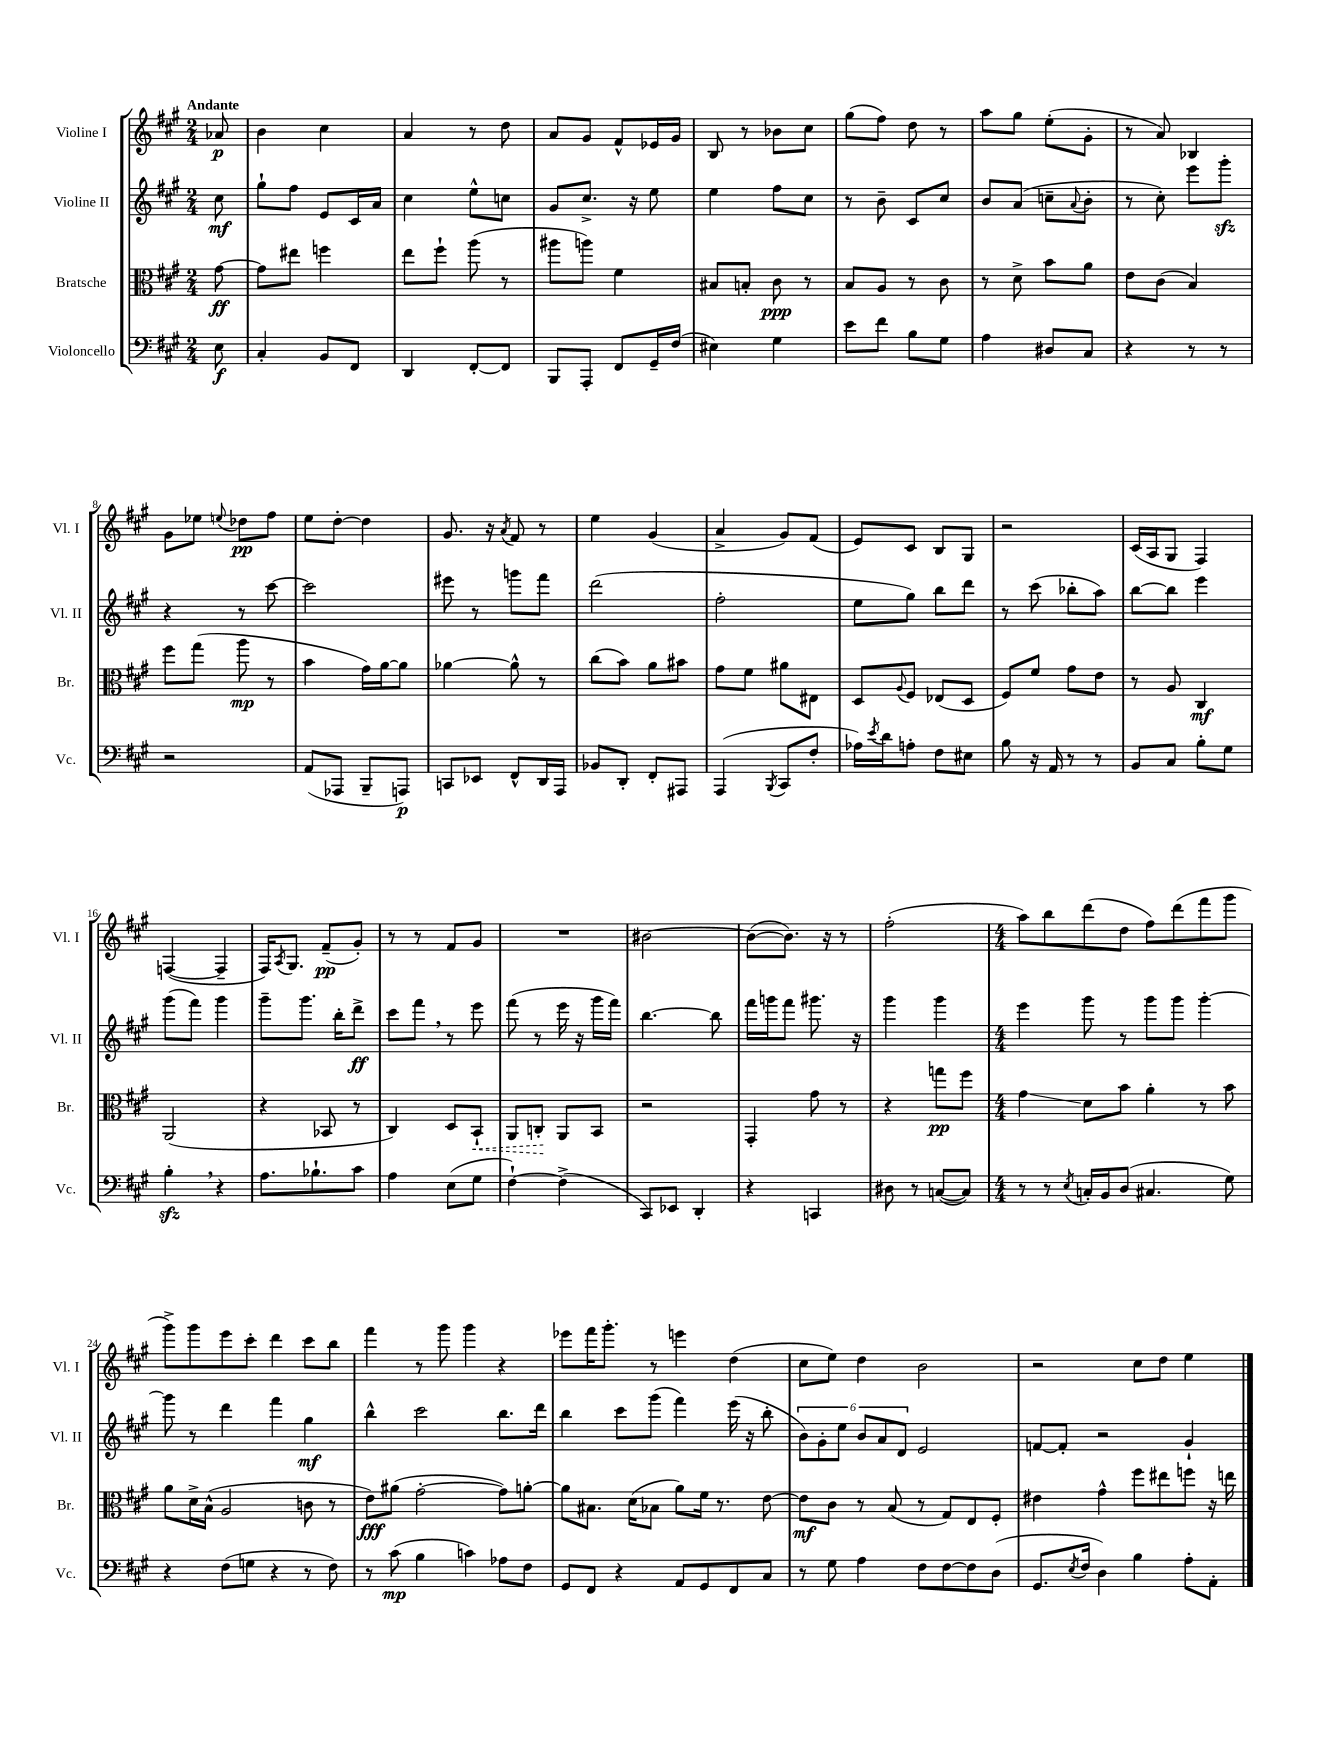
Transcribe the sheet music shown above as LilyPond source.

<<
\new StaffGroup <<
\new Staff = "s0" \with { instrumentName = "Violine I" shortInstrumentName = "Vl. I" } {
    \clef treble \key a \major \numericTimeSignature \time 2/4 \partial 8 \tempo "Andante"
    aes'8\p |
    b'4 cis''4 |
    a'4 r8 d''8 |
    a'8 gis'8 fis'8-^ ees'16 gis'16 |
    b8 r8 bes'8 cis''8 |
    gis''8( fis''8) d''8 r8 |
    a''8 gis''8 e''8-.( gis'8-. |
    r8 a'8) bes4 |
    gis'8 ees''8 \appoggiatura { e''8 } des''8\pp fis''8 |
    e''8 d''8~-. d''4 |
    gis'8. r16 \acciaccatura { a'8 } fis'8 r8 |
    e''4 gis'4( |
    a'4-> gis'8) fis'8( |
    e'8) cis'8 b8 gis8 |
    r2 |
    cis'16( a16 gis8 fis4) |
    f4~( f4-- |
    fis16) \acciaccatura { a8 } gis8. fis'8--\pp( gis'8-.) |
    r8 r8 fis'8 gis'8 |
    R2 |
    bis'2~ |
    bis'8~( bis'8.) r16 r8 |
    fis''2-.( |
    \numericTimeSignature \time 4/4 a''8) b''8 d'''8( d''8 fis''8) d'''8( fis'''8 gis'''8 |
    gis'''8->) gis'''8 e'''8 cis'''8-. d'''4 cis'''8 b''8 |
    fis'''4 r8 gis'''8 gis'''4 r4 |
    ees'''8 fis'''16 gis'''8.-. r8 e'''4 d''4( |
    cis''8 e''8) d''4 b'2 |
    r2 cis''8 d''8 e''4 \bar "|." |
}
\new Staff = "s1" \with { instrumentName = "Violine II" shortInstrumentName = "Vl. II" } {
    \clef treble \key a \major \numericTimeSignature \time 2/4 \partial 8
    cis''8\mf |
    gis''8-! fis''8 e'8 cis'16 a'16 |
    cis''4 e''8-^ c''8 |
    gis'8 cis''8.-> r16 e''8 |
    e''4 fis''8 cis''8 |
    r8 b'8-- cis'8 cis''8 |
    b'8 a'8( c''8-- \appoggiatura { a'8 } b'8-. |
    r8 cis''8-.) e'''8 gis'''8-.\sfz |
    r4 r8 cis'''8~ |
    cis'''2 |
    eis'''8 r8 g'''8 fis'''8 |
    d'''2( |
    fis''2-. |
    e''8 gis''8) b''8 d'''8 |
    r8 cis'''8( bes''8-. a''8) |
    b''8~ b''8 e'''4 |
    gis'''8( fis'''8) gis'''4 |
    gis'''8-- gis'''8. b''16-. d'''8->\ff |
    cis'''8 fis'''8 \breathe r8 e'''8 |
    fis'''8( r8 e'''16 r16 gis'''16 fis'''16) |
    b''4.~ b''8 |
    fis'''16 g'''16 fis'''8 gis'''8. r16 |
    gis'''4 gis'''4 |
    \numericTimeSignature \time 4/4 e'''4 gis'''8 r8 gis'''8 gis'''8 gis'''4~-. |
    gis'''8 r8 d'''4 fis'''4 gis''4\mf |
    b''4-^ cis'''2 b''8. d'''16 |
    b''4 cis'''8 gis'''8( fis'''4) e'''16( r16 b''8-. |
    \tuplet 6/4 { b'8) gis'8-. e''8 b'8 a'8 d'8 } e'2 |
    f'8~ f'8-. r2 gis'4-! \bar "|." |
}
\new Staff = "s2" \with { instrumentName = "Bratsche" shortInstrumentName = "Br." } {
    \clef alto \key a \major \numericTimeSignature \time 2/4 \partial 8
    gis'8~\ff |
    gis'8 eis''8 f''4 |
    e''8 fis''8-! a''8( r8 |
    ais''8 a''8) fis'4 |
    bis8 b8-. cis'8\ppp r8 |
    b8 a8 r8 cis'8 |
    r8 d'8-> b'8 a'8 |
    e'8 cis'8( b4) |
    fis''8 gis''8( a''8\mp r8 |
    b'4 gis'16) a'16~ a'8 |
    aes'4~ aes'8-^ r8 |
    cis''8( b'8) a'8 bis'8 |
    gis'8 fis'8 ais'8 eis8 |
    d8 \appoggiatura { a8 } fis8 ees8( d8 |
    fis8) fis'8 gis'8 e'8 |
    r8 a8 cis4\mf |
    a,2( |
    r4 bes,8 r8 |
    cis4) d8 \once \override Hairpin.style = #'dashed-line b,8-!\< |
    a,8 c8-.\! a,8 b,8 |
    r2 |
    gis,4-. gis'8 r8 |
    r4 g''8\pp fis''8 |
    \numericTimeSignature \time 4/4 gis'4\glissando d'8 b'8 a'4-. r8 b'8 |
    a'8 d'16-> b16-^( a2 c'8 r8 |
    e'8\fff) ais'8( gis'2~-. gis'8) a'8~-. |
    a'8 bis8. d'16( bes8 a'8) fis'16 r8. e'8~ |
    e'8\mf cis'8 r8 b8( r8 gis8) e8 fis8-. |
    eis'4 gis'4-^ fis''8 eis''8 f''8 r16 e''16 \bar "|." |
}
\new Staff = "s3" \with { instrumentName = "Violoncello" shortInstrumentName = "Vc." } {
    \clef bass \key a \major \numericTimeSignature \time 2/4 \partial 8
    e8\f |
    cis4-. b,8 fis,8 |
    d,4 fis,8~-. fis,8 |
    b,,8 a,,8-. fis,8 gis,16-- fis16( |
    eis4) gis4 |
    e'8 fis'8 b8 gis8 |
    a4 dis8 cis8 |
    r4 r8 r8 |
    r2 |
    a,8( aes,,8 b,,8-- a,,8\p) |
    c,8 ees,8 fis,8-^ d,16 a,,16 |
    bes,8 d,8-. fis,8-. ais,,8 |
    a,,4( \acciaccatura { b,,8 } cis,8 fis8-. |
    aes16) \acciaccatura { e'8 } d'16 a8-. fis8 eis8 |
    b8 r16 a,16 r8 r8 |
    b,8 cis8 b8-. gis8 |
    b4-.\sfz \breathe r4 |
    a8. bes8.-! cis'8 |
    a4 e8( gis8 |
    fis4~-!) fis4->( |
    cis,8) ees,8 d,4-. |
    r4 c,4 |
    dis8 r8 c8~( c8) |
    \numericTimeSignature \time 4/4 r8 r8 \acciaccatura { e8 } c16-. b,16 d8( cis4. gis8) |
    r4 fis8( g8 r4 r8 fis8) |
    r8 cis'8\mp( b4 c'4) aes8 fis8 |
    gis,8 fis,8 r4 a,8 gis,8 fis,8 cis8 |
    r8 gis8 a4 fis8 fis8~ fis8 d8( |
    gis,8. \acciaccatura { e8 } fis16 d4) b4 a8-. a,8-. \bar "|." |
}
>>
>>
